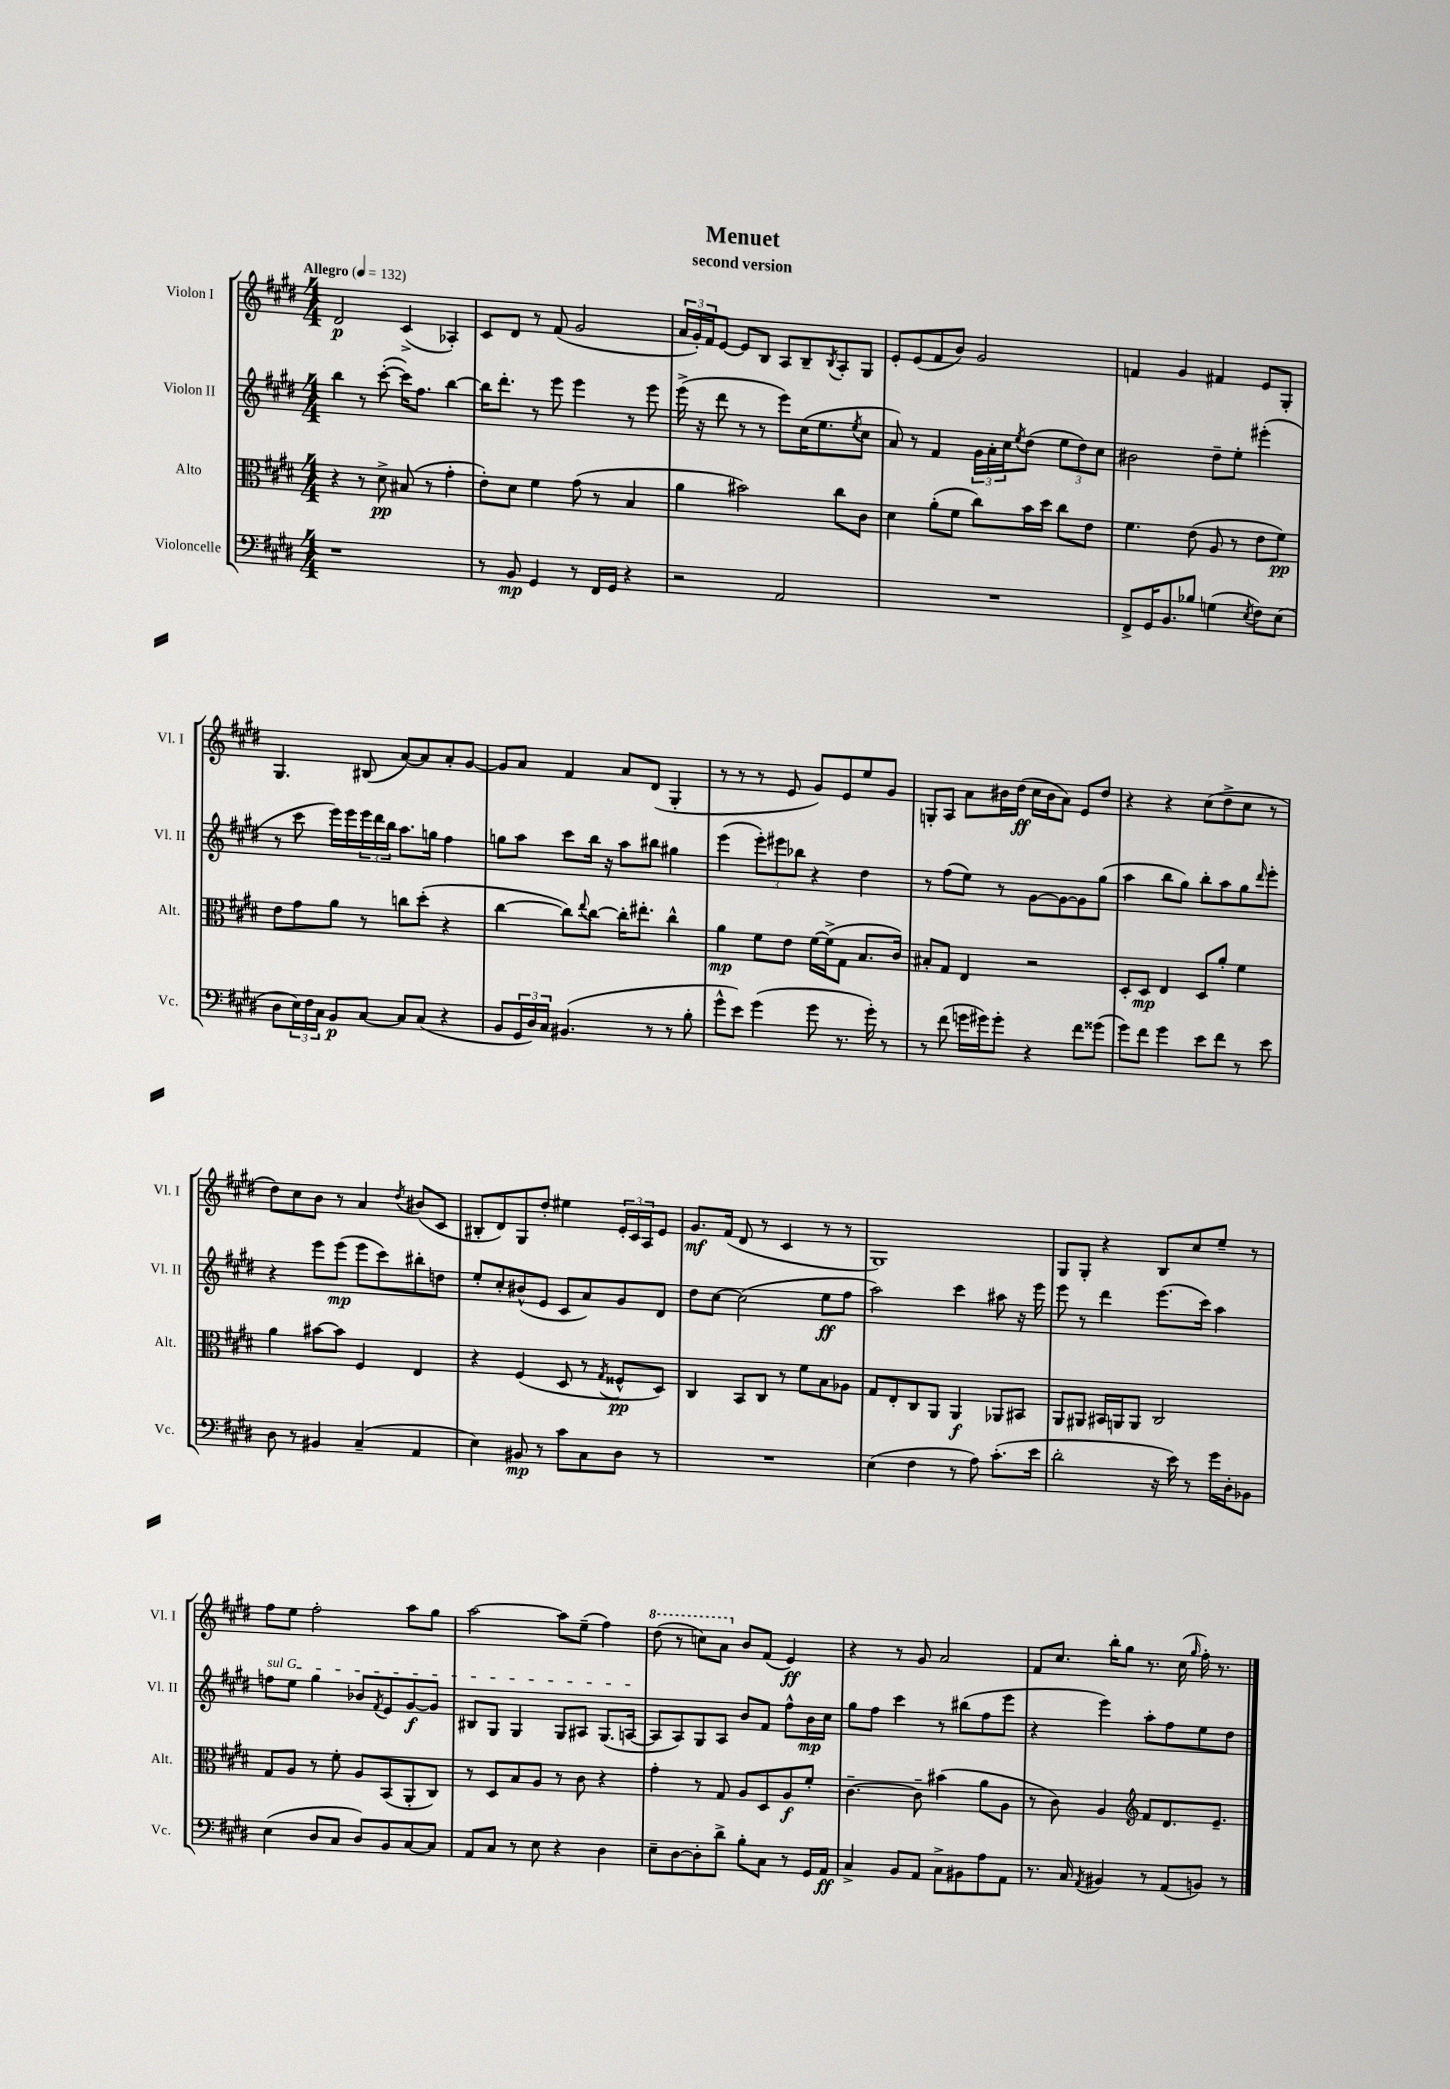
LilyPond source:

\header { title = "Menuet" subtitle = "second version" }
<<
\new StaffGroup <<
\new Staff = "s0" \with { instrumentName = "Violon I" shortInstrumentName = "Vl. I" } {
    \clef treble \key e \major \numericTimeSignature \time 4/4 \tempo "Allegro" 4 = 132
    dis'2\p cis'4->( aes4-.) |
    cis'8 dis'8 r8 fis'8( gis'2 |
    \tuplet 3/2 { a'16 gis'16-.) fis'16 } e'8~ e'8 b8 a8 b8-- \acciaccatura { b8 } a8-. gis8 |
    e'8-. e'8( fis'8 b'8) gis'2 |
    f'4 gis'4 fis'4 e'8 gis8-. |
    gis4. bis8( a'8~) a'8 a'8-. gis'8~ |
    gis'8 a'8 fis'4 a'8 dis'8( gis4-. |
    r8 r8 r8 e'8 gis'8) e'8 e''8 gis'8 |
    g8-. a8 a'8 bis'16 dis''16\ff( cis''16 bis'16 a'8) e'8 dis''8 |
    r4 r4 cis''8( dis''8-> cis''8 r8 |
    dis''8) cis''8 b'8 r8 a'4 \acciaccatura { dis''8 } bis'8( cis'8 |
    bis8-. dis'8) gis8 dis''8-. eis''4 \tuplet 3/2 { e'16-. cis'16 a16 } e'8 |
    gis'8.\mf fis'16( dis'8 r8 cis'4 r8 r8 |
    gis1) |
    gis8 gis8-. r4 b8 cis''8 e''8-- r8 |
    fis''8 e''8 fis''2-. a''8 gis''8 |
    a''2~ a''8 e''8--( fis''4) |
    \ottava #1 dis'''8( r8 c'''8) a''8 \ottava #0 b'8 fis'8( e'4\ff) |
    r4 r8 gis'8 a'2 |
    fis'8 cis''8. b''16-. gis''8 r8. cis''16( \grace { gis''16 } fis''16-.) r8. \bar "|." |
}
\new Staff = "s1" \with { instrumentName = "Violon II" shortInstrumentName = "Vl. II" } {
    \clef treble \key e \major \numericTimeSignature \time 4/4
    b''4 r8 cis'''8~-.( cis'''16) fis''8. b''4~ |
    b''16 dis'''8.-. r8 e'''8 e'''4 r8 e'''8 |
    e'''16->( r16 dis'''8 r8 r8 e'''8) cis''16( e''8. \acciaccatura { e''8 } cis''8 |
    a'8) r8 fis'4 \tuplet 3/2 { gis'16 a'16-. cis''16 } \acciaccatura { e''8 } dis''8( \tuplet 3/2 { e''8 dis''8) cis''8 } |
    bis'2 dis''8-- e''8-. eis'''4-.( |
    r8 cis'''8 e'''16) e'''16 \tuplet 3/2 { e'''16 dis'''16 b''16 } a''8. g''16 fis''4 |
    g''8 a''8 cis'''8 b''16 r16 a''8 bis''8 gis''4 |
    e'''4( \tuplet 3/2 { e'''8-.) eis'''8 bes''8 } r4 dis''4 |
    r8 fis''8( e''8) r8 gis'8~ gis'8~ gis'8 gis''8( |
    a''4 b''8 gis''8) b''8-. a''8 gis''8 \grace { dis'''16 } e'''8-. |
    r4 e'''8 e'''8\mp( e'''8 cis'''8) bis''8-. d''8 |
    e''8-. cis''8-. bis'8-^( e'8 cis'8 a'8) gis'8 dis'8 |
    dis''8 cis''8~ cis''2( e''8\ff fis''8 |
    a''2) cis'''4 ais''8 r16 e'''16 |
    e'''8 r8 dis'''4 e'''8.( cis'''16) a''4 |
    \once \override TextSpanner.bound-details.left.text = \markup { \italic "sul G" } f''8\startTextSpan e''8 gis''4 bes'8 \acciaccatura { fis'8 } e'8 gis'8~\f gis'8 |
    bis8 gis8 gis4 gis8 ais8 gis8.( a16~\stopTextSpan |
    a8 a8) gis8 a8 b'8 fis'8 fis''8-^ b'16\mp cis''16 |
    gis''8 fis''8 cis'''4 r8 bis''8( fis''8 e'''8 |
    r4 e'''4) a''8-. fis''8 e''8 dis''8 \bar "|." |
}
\new Staff = "s2" \with { instrumentName = "Alto" shortInstrumentName = "Alt." } {
    \clef alto \key e \major \numericTimeSignature \time 4/4
    r4 r8 dis'8->\pp bis8( r8 gis'4-. |
    e'8-.) dis'8 fis'4 gis'8( r8 b4 |
    a'4 bis'2) cis''8 cis'8 |
    dis'4 a'8-.( fis'8 cis''8) b'16 dis''16 cis''8 e'8 |
    fis'4. e'8( a8 r8 e'8 fis'8\pp) |
    e'8 gis'8 a'8 r8 c''8 dis''8-.( r4 |
    cis''4~ cis''8) \appoggiatura { e''8 } cis''8~ cis''16-. eis''8.-. cis''4-^ |
    a'4\mp fis'8 e'8 fis'16~ fis'16->( gis8 b8. cis'16) |
    bis8-. gis8 e4 r2 |
    dis8-. dis8\mp e4 dis8 a'8-. fis'4 |
    a'4 bis'8~ bis'8 fis4 e4 |
    r4 fis4( dis8 r8 \acciaccatura { gis8 } fisis8-^\pp dis8) |
    cis4 b,8 cis8 r8 fis'8 b8 aes8 |
    gis8 e8-. cis8 a,8 a,4\f aes,8 bis,8 |
    a,8 ais,8 bis,16 a,16 a,8 cis2 |
    gis8 a8 r8 fis'8-. a8 b,8( a,8-. cis8) |
    r8 dis8 b8 a8 r8 cis'8 r4 |
    gis'4-. r8 gis8 a8 dis8 a8\f fis'8-. |
    cis'4.~-- cis'8-- bis'4( a'8 a8 |
    r8 cis'8) a4 \clef treble fis'8 dis'8. e'8.-- \bar "|." |
}
\new Staff = "s3" \with { instrumentName = "Violoncelle" shortInstrumentName = "Vc." } {
    \clef bass \key e \major \numericTimeSignature \time 4/4
    r1 |
    r8 b,8\mp gis,4 r8 fis,16 gis,16 r4 |
    r2 a,2 |
    R1 |
    fis,8-> gis,16 b,8. bes8 g4( \acciaccatura { e8 } fis8) e8( |
    dis8 \tuplet 3/2 { e16) fis16 cis16 } b,8\p cis8~ cis8 cis8( r4 |
    b,8 \tuplet 3/2 { gis,16 dis16) cis16 } bis,4.( r8 r8 b8-. |
    gis'8-^ e'8) gis'4( gis'8 r8. gis'16-.) r8 |
    r8 fis'8( g'16 gis'16) gis'8-. r4 fis'8 gisis'8( |
    gis'8) fis'8 gis'4 e'8 fis'8 r8 e'8 |
    dis8 r8 bis,4 cis4--( a,4 |
    e4) bis,8\mp r8 cis'8 cis8 dis8 r8 |
    R1 |
    e4( fis4 r8 a8) cis'8.-.( e'16 |
    dis'2-. r16 e'16) r8 gis'16 dis16-. bes,8 |
    e4( dis8 cis8 dis8) b,8 cis8~ cis8 |
    a,8 cis8 r8 e8 r4 dis4 |
    e8-- dis8~ dis8-. dis'8-> b8-. cis8 r8 gis,16 a,16\ff |
    cis4-> b,8 a,8 cis8-> bis,8 a8 a,8 |
    r8. cis16 \acciaccatura { a,8 } bis,4 r8 a,8( b,8) r8 \bar "|." |
}
>>
>>
\layout { \context { \Score \remove "Bar_number_engraver" } }
